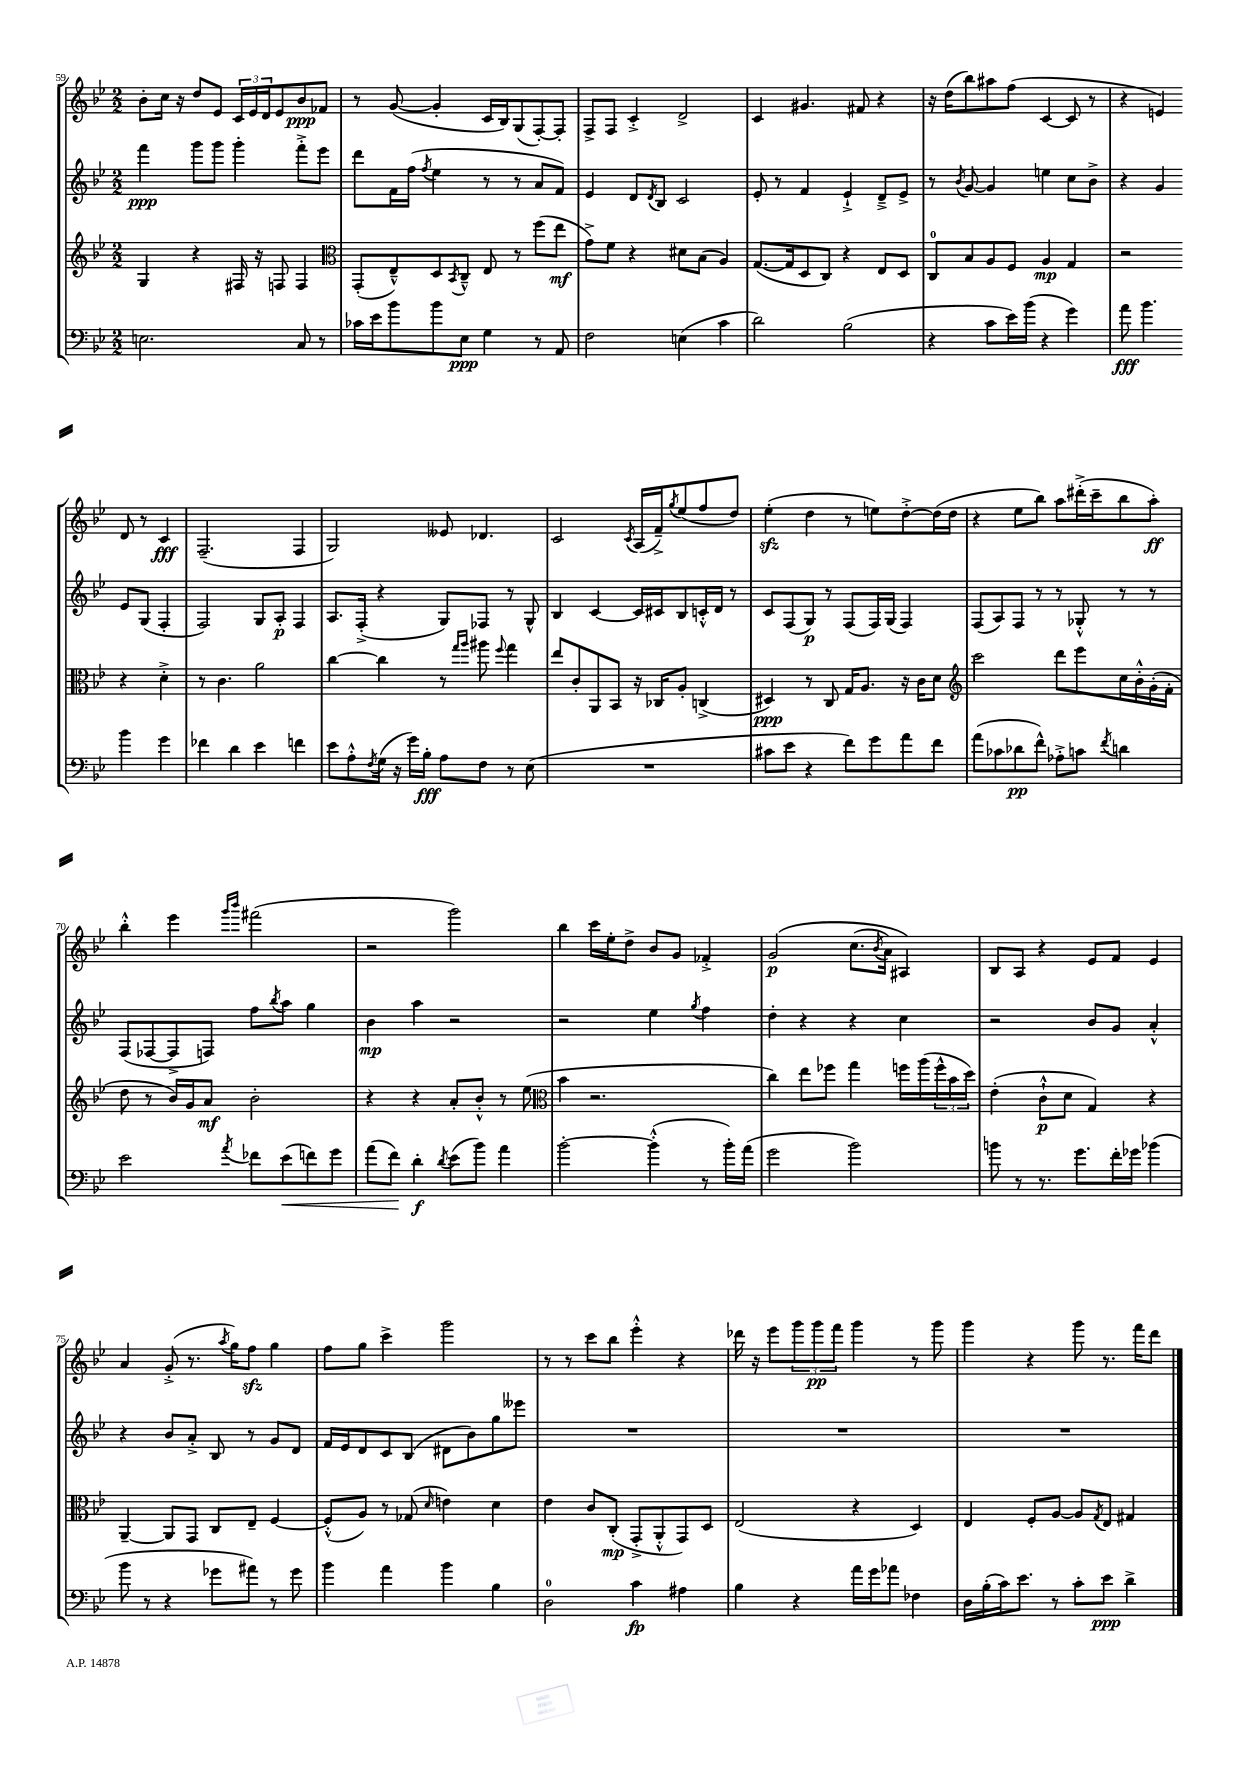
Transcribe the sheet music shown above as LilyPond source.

<<
\new StaffGroup <<
\new Staff = "s0" {
    \clef treble \key bes \major \numericTimeSignature \time 2/2
    bes'8-. c''16 r16 d''8 ees'8 \tuplet 3/2 { c'16 ees'16 d'16 } ees'8 bes'8\ppp fes'8 |
    r8 g'8~( g'4-. c'16 bes16) g8( f8~-.) f8-. |
    f8-> f8 c'4-.-> d'2-> |
    c'4 gis'4. fis'8 r4 |
    r16 d''16( bes''8) ais''8 f''8( c'4~ c'8 r8 |
    r4 e'4) d'8 r8 c'4\fff |
    f2.--( f4 |
    g2) eeses'8 des'4. |
    c'2 \acciaccatura { c'8 } a16( f'16--->) \acciaccatura { g''8 } ees''8( f''8 d''8) |
    ees''4-.\sfz( d''4 r8 e''8) d''8~-.-> d''16( d''16 |
    r4 ees''8 bes''8) a''8 dis'''16-.->( c'''16-- bes''8 a''8-.\ff) |
    bes''4-.-^ ees'''4 \grace { g'''16 bes'''16 } fis'''2( |
    r2 g'''2) |
    bes''4 c'''16 ees''16-. d''8-> bes'8 g'8 fes'4-.-> |
    g'2\p\( c''8.( \acciaccatura { bes'8 } a'16) ais4\) |
    bes8 a8 r4 ees'8 f'8 ees'4 |
    a'4 g'8-.->( r8. \acciaccatura { a''8 } g''16) f''8\sfz g''4 |
    f''8 g''8 c'''4-> g'''2 |
    r8 r8 c'''8 bes''8 ees'''4-.-^ r4 |
    des'''16 r16 ees'''8 \tuplet 3/2 { g'''8 g'''8\pp f'''8 } g'''4 r8 g'''8 |
    g'''4 r4 g'''8 r8. f'''16 d'''8 \bar "|." |
}
\new Staff = "s1" {
    \clef treble \key bes \major \numericTimeSignature \time 2/2
    f'''4\ppp g'''8 g'''8 g'''4-. f'''8-.-> ees'''8 |
    d'''8 f'16 f''16( \acciaccatura { f''8 } ees''4 r8 r8 a'8 f'8) |
    ees'4 d'8 \acciaccatura { d'8 } bes8 c'2 |
    ees'8-. r8 f'4 ees'4-!-> d'8---> ees'8-> |
    r8 \acciaccatura { bes'8 } g'8~ g'4 e''4 c''8 bes'8-> |
    r4 g'4 ees'8 g8( f4-. |
    f2) g8 a8-.\p f4 |
    a8. f16-.->( r4 g8) fes8 r8 g8-^ |
    bes4 c'4~ c'16 cis'16 bes8 c'16-.-^ d'16 r8 |
    c'8 f8( g8\p) r8 f8( f16) g16( f4) |
    f8( a8) f8 r8 r8 ges8-.-^ r8 r8 |
    f8( fes8~ fes8-> f8) f''8 \acciaccatura { bes''8 } a''8 g''4 |
    bes'4\mp a''4 r2 |
    r2 ees''4 \acciaccatura { g''8 } f''4 |
    d''4-. r4 r4 c''4 |
    r2 bes'8 g'8 a'4-.-^ |
    r4 bes'8 a'8-.-> bes8 r8 g'8 d'8 |
    f'16 ees'16 d'8 c'8 bes8( dis'8 bes'8) g''8 eeses'''8 |
    R1 |
    R1 |
    R1 \bar "|." |
}
\new Staff = "s2" {
    \clef treble \key bes \major \numericTimeSignature \time 2/2
    g4 r4 fis16 r16 f8 f4 |
    \clef alto g,8-.( ees8---^) d8 \acciaccatura { bes,8 } c8---^ ees8 r8 f''8( ees''8\mf |
    g'8->) f'8 r4 dis'8 bes8( a4) |
    g8.~( g16 d8 c8) r4 ees8 d8 |
    c8-0 bes8 a8 f8 a4\mp g4 |
    r2 r4 d'4-.-> |
    r8 c'4. a'2 |
    c''4~ c''4 r8 \grace { g''16 a''16 } ais''8 \appoggiatura { f''8 } g''4 |
    ees''8 c'8-. a,8 bes,8 r16 ces16 a8-. c4->( |
    dis4\ppp) r8 c8 g16 a8. r16 c'16 d'8 |
    \clef treble c'''2 d'''8 ees'''8 c''16 bes'16-.-^ g'16-.( f'16-. |
    d''8 r8 bes'16) g'16 a'8\mf bes'2-. |
    r4 r4 a'8-. bes'8-.-^ r8 ees''8( |
    \clef alto bes'4 r2. |
    c''4) ees''8 fes''8 g''4 f''16 a''16( \tuplet 3/2 { f''16-^ bes'16 d''16) } |
    ees'4-.( c'8-!-^\p d'8 g4) r4 |
    a,4~-- a,8 g,8 c8 ees8-- f4~ |
    f8-.-^( a8) r8 ges8( \grace { d'16 } e'4) d'4 |
    ees'4 c'8 c8-.\mp( g,8-.-> a,8-.-^ g,8) d8 |
    ees2( r4 d4) |
    ees4 f8-. a8~ a8 \acciaccatura { g8 } ees8 gis4 \bar "|." |
}
\new Staff = "s3" {
    \clef bass \key bes \major \numericTimeSignature \time 2/2
    e2. c8 r8 |
    ces'16 ees'16 bes'8 bes'8 ees8\ppp g4 r8 a,8 |
    f2 e4( c'4 |
    d'2) bes2( |
    r4 c'8 ees'16) bes'16( r4 g'4) |
    a'8\fff bes'4. bes'4 g'4 |
    fes'4 d'4 ees'4 f'4 |
    ees'8 a8-.-^ \acciaccatura { f8 } g16( r16 g'16) bes16-.\fff a8 f8 r8 ees8( |
    R1 |
    cis'8 ees'8 r4 f'8) g'8 a'8 f'8 |
    a'8( ces'8 des'8\pp f'8-^) aes8-.-> c'8 \acciaccatura { f'8 } d'4 |
    ees'2 \acciaccatura { a'8 } fes'8 ees'8\<( f'8) g'8 |
    a'8( f'8\!) d'4-.\f \acciaccatura { d'8 } ees'8( bes'8) a'4 |
    bes'2~-. bes'4-.-^( r8 bes'16-.) a'16( |
    g'2 bes'2) |
    b'8 r8 r8. g'8. f'16-. ges'16 bes'4( |
    bes'8 r8 r4 ges'8 ais'8) r8 ges'8 |
    bes'4 a'4 bes'4 bes4 |
    d2-0 c'4\fp ais4 |
    bes4 r4 a'16 g'16 aes'8 fes4 |
    d16 bes16-.( c'16) ees'8. r8 c'8-. ees'8\ppp d'4-> \bar "|." |
}
>>
>>
\layout { \context { \Score currentBarNumber = #59 } }
